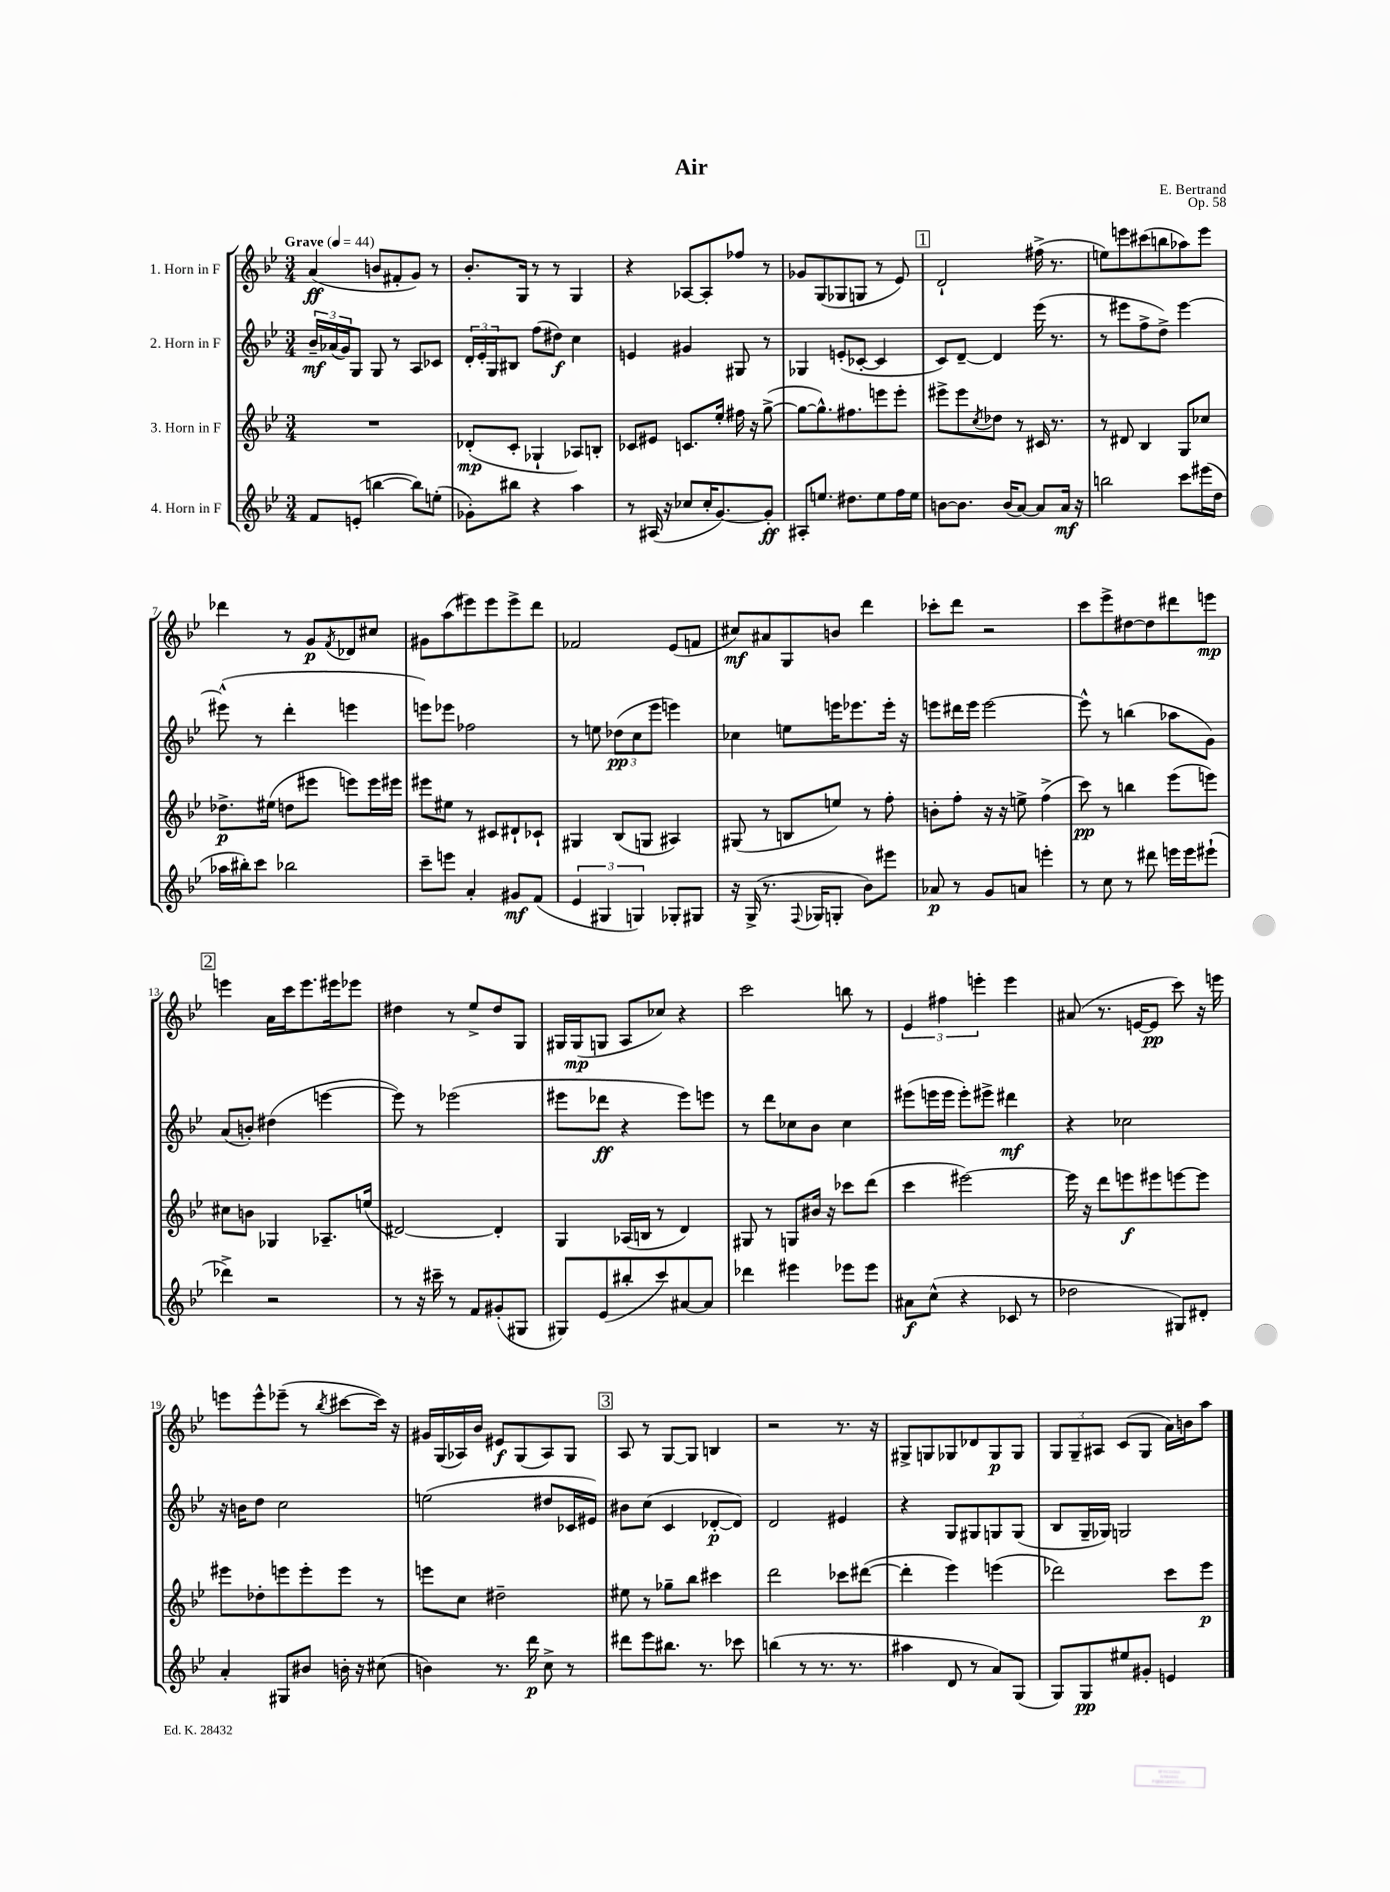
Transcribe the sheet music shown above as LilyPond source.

\header { title = "Air" composer = "E. Bertrand" opus = "Op. 58" }
<<
\new StaffGroup <<
\new Staff = "s0" \with { instrumentName = "1. Horn in F" } {
    \clef treble \key bes \major \numericTimeSignature \time 3/4 \tempo "Grave" 4 = 44
    a'4\ff( b'8 fis'8-. g'8) r8 |
    bes'8.-. g16 r8 r8 g4 |
    r4 aes8~ aes8-. fes''8 r8 |
    ges'8 g8( ges8 g8 r8 ees'8) |
    \mark \markup { \box "1" } d'2-! fis''16->( r8. |
    e''8) e'''8 cis'''8( b''8 aes''8) e'''8 |
    des'''4 r8 g'8\p \acciaccatura { f'8 } des'8 cis''8 |
    gis'8 a''8( eis'''8) eis'''8 eis'''8-> d'''8 |
    fes'2 ees'8( f'8 |
    cis''8\mf) ais'8 g8 b'8 d'''4 |
    ces'''8-. d'''8 r2 |
    c'''8 ees'''8-> dis''8~ dis''8 dis'''8 e'''8\mp |
    \mark \markup { \box "2" } e'''4 a'16 c'''16 e'''8. eis'''16 ees'''8 |
    dis''4 r8 ees''8-> dis''8 g8 |
    gis16 gis16\mp( g8 a8 ces''8) r4 |
    c'''2 b''8 r8 |
    \tuplet 3/2 { ees'4 fis''4 e'''4-. } e'''4 |
    ais'8( r8. e'16~ e'8\pp c'''8) r16 e'''16 |
    e'''8 e'''8-^ ees'''8--( r8 \acciaccatura { bes''8 } cis'''8~ cis'''16) r16 |
    gis'16 g16( aes16) bes'16 eis'8\f g8( aes8) g8 |
    \mark \markup { \box "3" } a8 r8 g8~ g8 b4 |
    r2 r8. r16 |
    gis8-> g8 ges8 des'8 ges8\p ges8 |
    \tuplet 3/2 { g8 g8-- ais8 } c'8( g8 a'16) b'16 a''8 \bar "|." |
}
\new Staff = "s1" \with { instrumentName = "2. Horn in F" } {
    \clef treble \key bes \major \numericTimeSignature \time 3/4
    \tuplet 3/2 { bes'16--\mf aes'16( g'16) } g8 g8 r8 a8 ces'8 |
    \tuplet 3/2 { d'16-. ees'16-. g16 } bis8 f''8( dis''8\f) c''4 |
    e'4 gis'4 gis8 r8 |
    ges4 e'8-.( ces'8~-. ces'4 |
    \mark \markup { \box "1" } c'8) d'8~-- d'4 ees'''16( r8. |
    r8 eis'''8 f''8-> d''8->) eis'''4~ |
    eis'''8-^( r8 d'''4-. e'''4 |
    e'''8) ees'''8 fes''2 |
    r8 e''8 \tuplet 3/2 { des''8\pp( c''8 ees'''8 } e'''4) |
    ces''4 e''8 e'''16 ees'''8. ees'''16-. r16 |
    e'''8 dis'''16 e'''16 e'''2~ |
    e'''8-^ r8 b''4( aes''8 g'8) |
    \mark \markup { \box "2" } a'8( b'8-.) dis''4( e'''4~ |
    e'''8) r8 ees'''2( |
    eis'''8 des'''8\ff r4 eis'''8) e'''8 |
    r8 d'''8 ces''8 bes'8 ces''4 |
    eis'''8( e'''16 e'''16 e'''8-.) eis'''8-> dis'''4\mf |
    r4 ces''2 |
    r16 b'16 d''8 c''2 |
    e''2( dis''8 ces'16 eis'16) |
    \mark \markup { \box "3" } bis'8 c''8( c'4 des'8~-.\p des'8) |
    d'2 eis'4 |
    r4 g8 gis8 g8 g8( |
    bes8 g16-- ges16) g2 \bar "|." |
}
\new Staff = "s2" \with { instrumentName = "3. Horn in F" } {
    \clef treble \key bes \major \numericTimeSignature \time 3/4
    R2. |
    des'8-.\mp( c'8-. ges4-! aes8) b8-. |
    ces'8 eis'8 c'8. ees''16-. fis''16 r16 g''8~->( |
    g''8~ g''8.-^) fis''8. e'''8 e'''8-. |
    \mark \markup { \box "1" } eis'''8-> eis'''8 \acciaccatura { c''8 } des''8 r8 cis'16 r8. |
    r8 dis'8 bes4 g8 ces''8 |
    des''8.->\p eis''16( d''8 eis'''8 e'''8) e'''16 eis'''16 |
    eis'''8 eis''8 r8 cis'8 dis'8-! ces'8-! |
    gis4 bes8( g8 ais4) |
    gis8( r8 b8 e''8) r8 f''8-. |
    b'8-. f''8-. r16 r16 e''8-> f''4->( |
    c'''8\pp) r8 b''4 ees'''8( e'''8) |
    \mark \markup { \box "2" } cis''8 b'8 ges4 aes8.-- e''16( |
    dis'2~) dis'4-. |
    g4 aes16( b16 r8 d'4) |
    gis8 r8 g8 bis'16 r16 ces'''8 d'''8( |
    c'''4 eis'''2~) |
    eis'''16 r16 d'''8 e'''8\f eis'''8 e'''8~ e'''8 |
    eis'''8 des''8-. e'''8 e'''8-. e'''8 r8 |
    e'''8 c''8 dis''2-- |
    \mark \markup { \box "3" } eis''8 r8 ges''8-- bes''8 cis'''4 |
    d'''2 ces'''8 dis'''8~( |
    dis'''4-. ees'''4) e'''4( |
    des'''2) c'''8 ees'''8\p \bar "|." |
}
\new Staff = "s3" \with { instrumentName = "4. Horn in F" } {
    \clef treble \key bes \major \numericTimeSignature \time 3/4
    f'8 e'8-.( b''4~ b''8) e''8-.( |
    ges'8-.) bis''8 r4 a''4 |
    r8 ais16( r16 ces''8 ces''16-. g'8.~) g'8-.\ff |
    ais8-. e''8. dis''8. e''8 f''16 e''16 |
    \mark \markup { \box "1" } b'8~ b'8. b'16( a'8~) a'8 a'16\mf r16 |
    b''2 c'''8 eis'''16( d''16 |
    aes''16 bis''16-.) c'''8 bes''2 |
    c'''8-- e'''8 a'4-. gis'8\mf f'8( |
    \tuplet 3/2 { ees'4 gis4 g4) } ges8-. gis8 |
    r16 g16->( r8. \appoggiatura { f8 } ges16 g8-. bes'8) eis'''8 |
    aes'8\p r8 g'8 a'8 e'''4-. |
    r8 c''8 r8 dis'''8 e'''16 e'''16 eis'''8-!( |
    \mark \markup { \box "2" } des'''4->) r2 |
    r8 r16 cis'''16-- r8 f'8 gis'8-.( gis8 |
    gis8) ees'8( bis''8-. c'''8) ais'8~ ais'8 |
    des'''4 eis'''4 ees'''8 ees'''8 |
    ais'8\f c''8-^( r4 ces'8 r8 |
    des''2 gis8) dis'8-. |
    a'4-. gis8 bis'8 b'16-. r16 cis''8( |
    b'4) r8. d'''16\p c''8-> r8 |
    \mark \markup { \box "3" } dis'''8 ees'''8 bis''8. r8. ces'''8 |
    b''4( r8 r8. r8. |
    ais''4 d'8 r8 a'8) g8( |
    g8) g8\pp eis''8 gis'8-. e'4 \bar "|." |
}
>>
>>
